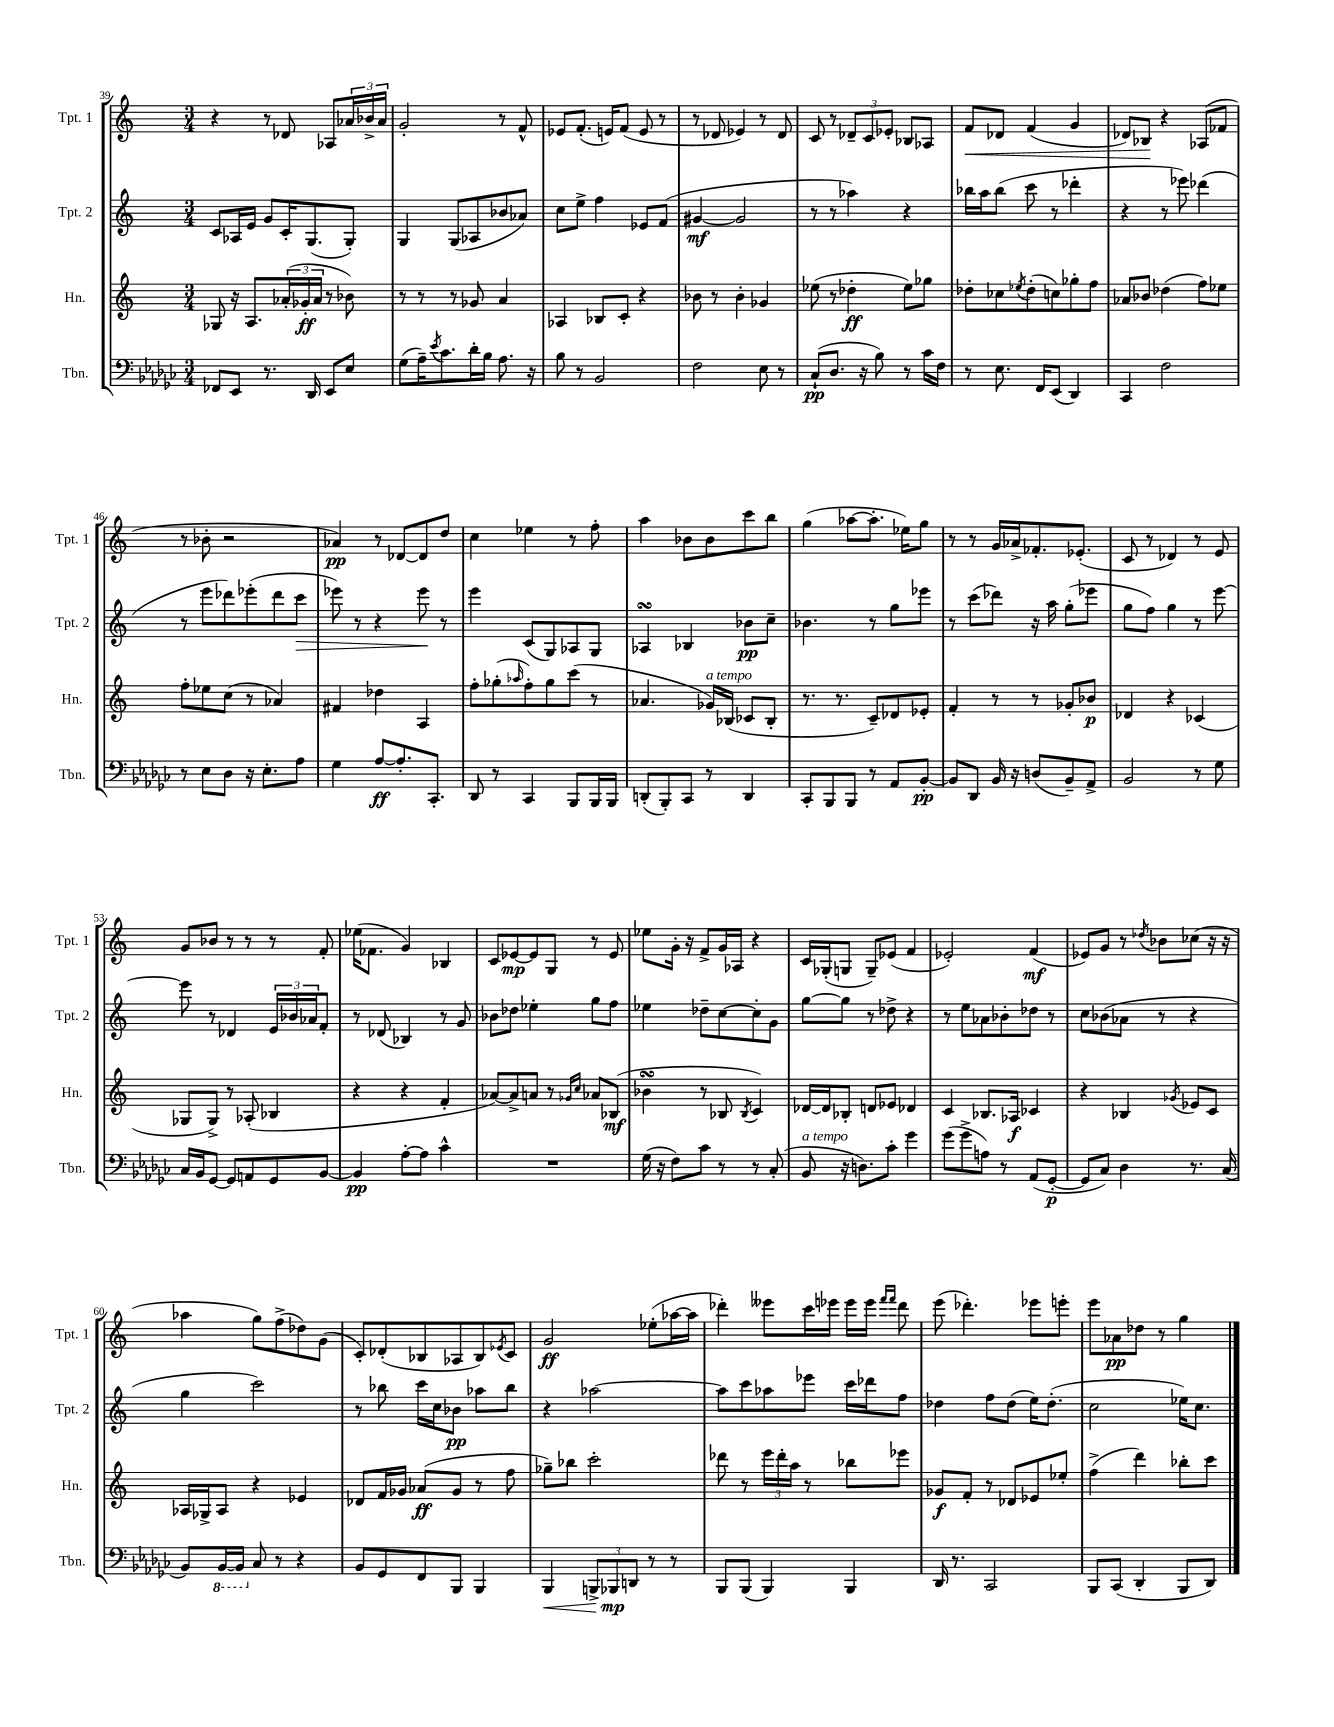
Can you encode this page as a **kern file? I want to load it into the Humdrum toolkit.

**kern	**dynam	**kern	**dynam	**kern	**dynam	**kern	**dynam
*part4	*part4	*part3	*part3	*part2	*part2	*part1	*part1
*staff4	*staff4	*staff3	*staff3	*staff2	*staff2	*staff1	*staff1
*I"Tbn.	*	*I"Hn.	*	*I"Tpt. 2	*	*I"Tpt. 1	*
*I'Tbn.	*	*I'Hn.	*	*I'Tpt. 2	*	*I'Tpt. 1	*
*clefF4	*	*clefG2	*	*clefG2	*	*clefG2	*
*k[b-e-a-d-g-c-]	*	*k[]	*	*k[]	*	*k[]	*
*M3/4	*	*M3/4	*	*M3/4	*	*M3/4	*
=39	=39	=39	=39	=39	=39	=39	=39
8FF-X/L	.	8G-X/	.	8c/L	.	4r	.
8EE-/J	.	16r	.	16A-X/L	.	.	.
.	.	8.A/L	.	16e/JJ	.	.	.
8.r	.	.	.	8g/L	.	8r	.
.	.	(24a-X'/L	.	16c'/K	.	8d-X/	.
.	.	24g-X'/	ff	.	.	.	.
16DD-/	.	.	.	(8.G/	.	.	.
.	.	24a-/JJ	.	.	.	.	.
8EE-/L	.	8r	.	.	.	8A-X/L	.
8E-/J	.	8b-X\)	.	8G'/J)	.	24a-X/L	.
.	.	.	.	.	.	24b-X^/	.
.	.	.	.	.	.	24a-/JJ	.
=40	=40	=40	=40	=40	=40	=40	=40
(8G-\L	.	8r	.	4G/	.	2g'/	.
16A-~\K)	.	8r	.	.	.	.	.
8qe-/	.	.	.	.	.	.	.
8.c-\	.	.	.	.	.	.	.
.	.	8r	.	(8G/L	.	.	.
16d-'\L	.	8g-X/	.	8A-X/	.	.	.
16B-\JJ	.	.	.	.	.	.	.
8.A-\	.	4a/	.	8b-X/	.	8r	.
.	.	.	.	8a-X/J)	.	8f^^/	.
16r	.	.	.	.	.	.	.
=41	=41	=41	=41	=41	=41	=41	=41
8B-\	.	4A-X/	.	8cc\L	.	8e-X/L	.
8r	.	.	.	8ee^\J	.	(8.f'/J	.
2BB-/	.	8B-X/L	.	4ff\	.	.	.
.	.	.	.	.	.	16en/KL)	.
.	.	8c'/J	.	.	.	(8f/J	.
.	.	4r	.	8e-X/L	.	8e/	.
.	.	.	.	(8f/J	.	8r	.
=42	=42	=42	=42	=42	=42	=42	=42
2F\	.	8b-X\	.	[4g#X/	mf	8r	.
.	.	8r	.	.	.	8d-X/	.
.	.	4b-'\	.	2g#/]	.	4e-X/)	.
8E-\	.	4g-X/	.	.	.	8r	.
8r	.	.	.	.	.	8d-/	.
=43	=43	=43	=43	=43	=43	=43	=43
(8C-`/L	pp	(8ee-X\	.	8r	.	8c/	.
8.D-/J	.	8r	.	8r	.	8r	.
.	.	4dd-X'\	ff	4aa-X\)	.	12d-X~/L	.
16r	.	.	.	.	.	.	.
.	.	.	.	.	.	12c/	.
8B-\)	.	.	.	.	.	.	.
.	.	.	.	.	.	12e-X'/J	.
8r	.	8ee-\L)	.	4r	.	8B-X/L	.
16c-\LL	.	8gg-X\J	.	.	.	8A-X/J	.
16F\JJ	.	.	.	.	.	.	.
=44	=44	=44	=44	=44	=44	=44	=44
!	!	!	!	!	!	!	!LO:HP:b
8r	.	8dd-X'\L	.	16bb-X\LL	.	8f/L	<
.	.	.	.	16aa\J	.	.	.
8.E-\	.	8cc-X\	.	(8bb-\J	.	8d-X/J	.
.	.	8qee-X/	.	.	.	.	.
.	.	(8dd-'\	.	8ccc\	.	(4f/	.
16FF/KL	.	.	.	.	.	.	.
(8EE-/J	.	8ccn\)	.	8r	.	.	.
4DD-/)	.	8gg-X'\	.	4ddd-X'\	.	4g/	.
.	.	8ff\J	.	.	.	.	.
=45	=45	=45	=45	=45	=45	=45	=45
4CC-/	.	8a-X/L	.	4r	.	8d-X/L)	.
.	.	8b-X/J	.	.	.	8B-X/J	.
2F\	.	(4dd-X\	.	8r	.	4r	[
.	.	.	.	8eee-X\)	.	.	.
.	.	8ff\L)	.	(4ddd-X\	.	(8A-X/L	.
.	.	8ee-X\J	.	.	.	8f-X/J	.
!!LO:LB:g=z
=46	=46	=46	=46	=46	=46	=46	=46
8r	.	8ff'\L	.	8r	.	8r	.
8E-\L	.	8ee-X\	.	8eee\L	.	8b-X'\	.
8D-\J	.	(8cc\J	.	8ddd-X\)	.	2r	.
16r	.	8r	.	(8eee-X'\	.	.	.
8.E-'\L	.	.	.	.	.	.	.
.	.	4a-X/)	.	8ddd-\	.	.	.
!	!	!	!	!	!LO:HP:b	!	!
8A-\J	.	.	.	8ccc\J	>	.	.
=47	=47	=47	=47	=47	=47	=47	=47
4G-\	.	4f#X/	.	8eee-X\)	.	4a-X/)	pp
.	.	.	.	8r	.	.	.
[8A-/L	ff	4dd-X\	.	4r	.	8r	.
8.A-'/]	.	.	.	.	.	[8d-X/L	.
.	.	4A/	.	8eee-\	.	8d-/]	.
8.CC-'/J	.	.	.	.	.	.	.
.	.	.	.	8r	]	8dd/J	.
=48	=48	=48	=48	=48	=48	=48	=48
8DD-/	.	8ff'\L	.	4eee\	.	4cc\	.
8r	.	(8gg-X'\	.	.	.	.	.
.	.	16qqaa-X/	.	.	.	.	.
4CC-/	.	8ff'\)	.	(8c/L	.	4ee-X\	.
.	.	8gg-\	.	8G/)	.	.	.
8BBB-/L	.	(8ccc\J	.	8A-X/	.	8r	.
16BBB-/L	.	8r	.	8G/J	.	8ff'\	.
16BBB-/JJ	.	.	.	.	.	.	.
=49	=49	=49	=49	=49	=49	=49	=49
(8DDn'/L	.	4.a-X/	.	4A-XsSSs/	.	4aa\	.
8BBB-'/)	.	.	.	.	.	.	.
8CC-/J	.	.	.	4B-X/	.	8b-X\L	.
!	!	!LO:TX:a:i:t=a tempo	!	!	!	!	!
8r	.	16g-X/LL)	.	.	.	8b-\	.
.	.	(16B-X/JJ	.	.	.	.	.
4DD/	.	8c-X/L	.	8b-X\L	pp	8ccc\	.
.	.	8B-'/J	.	8cc~\J	.	8bb\J	.
=50	=50	=50	=50	=50	=50	=50	=50
8CC-'/L	.	8.r	.	4.b-X\	.	(4gg\	.
8BBB-/	.	.	.	.	.	.	.
.	.	8.r	.	.	.	.	.
8BBB-/J	.	.	.	.	.	[8aa-X\L	.
8r	.	8c~/L)	.	8r	.	8.aa-'\J]	.
8AA-/L	.	8d-X/	.	8gg\L	.	.	.
.	.	.	.	.	.	16ee-X\KL)	.
[8BB-'/J	pp	8e-X'/J	.	8eee-X\J	.	8gg\J	.
=51	=51	=51	=51	=51	=51	=51	=51
8BB-/L]	.	4f'/	.	8r	.	8r	.
8DD-/J	.	.	.	(8ccc\L	.	8r	.
16BB-/	.	8r	.	8ddd-X\J)	.	16g/LL	.
16r	.	.	.	.	.	16a-X^/J	.
(8Dn/L	.	8r	.	16r	.	8.f-X'/	.
.	.	.	.	16aa\	.	.	.
8BB-~/)	.	8g-X'/L	.	(8gg'\L	.	.	.
.	.	.	.	.	.	(8.e-X'/J	.
8AA-^/J	.	8b-X/J	p	8eee-X\J	.	.	.
=52	=52	=52	=52	=52	=52	=52	=52
2BB-/	.	4d-X/	.	8gg\L	.	8c/	.
.	.	.	.	8ff\J)	.	8r	.
.	.	4r	.	4gg\	.	4d-X/)	.
8r	.	(4c-X/	.	8r	.	8r	.
8G-\	.	.	.	[8eee\	.	8e/	.
!!LO:LB:g=z
=53	=53	=53	=53	=53	=53	=53	=53
16C-/LL	.	8G-X/L	.	8eee\]	.	8g/L	.
16BB-/J	.	.	.	.	.	.	.
[8GG-/J	.	8G-^/J)	.	8r	.	8b-X/J	.
8GG-/L]	.	8r	.	4d-X/	.	8r	.
8AAn/	.	(8A-X'/	.	.	.	8r	.
8GG-/	.	4B-X/	.	24e/LL	.	8r	.
.	.	.	.	24b-X/	.	.	.
.	.	.	.	24a-X/J	.	.	.
[8BB-/J	.	.	.	8f'/J	.	8f'/	.
=54	=54	=54	=54	=54	=54	=54	=54
4BB-/]	pp	4r	.	8r	.	(16ee-X\KL	.
.	.	.	.	.	.	8.f-X\J	.
.	.	.	.	(8d-X/	.	.	.
[8A-'\L	.	4r	.	4B-X/)	.	4g/)	.
8A-\J]	.	.	.	.	.	.	.
4c-^^\	.	4f'/	.	8r	.	4B-X/	.
.	.	.	.	8g/	.	.	.
=55	=55	=55	=55	=55	=55	=55	=55
2.r	.	[8a-X/L)	.	8b-X\L	.	8c/L	.
.	.	8a-^/]	.	8dd-X\J	.	[8e-X/	mp
.	.	8an/J	.	4ee-X'\	.	8e-/]	.
.	.	8r	.	.	.	8G/J	.
.	.	16qqg-X/LL	.	.	.	.	.
.	.	16qqcc/JJ	.	.	.	.	.
.	.	8a-X/L	.	8gg\L	.	8r	.
.	.	(8B-X/J	mf	8ff\J	.	8e-/	.
=56	=56	=56	=56	=56	=56	=56	=56
(16G-\	.	4b-XsSSs\	.	4ee-X\	.	8ee-X\L	.
16r	.	.	.	.	.	.	.
8F\L)	.	.	.	.	.	16g'\Jk	.
.	.	.	.	.	.	16r	.
8c-\J	.	8r	.	8dd-X~\L	.	8f^/L	.
8r	.	8B-X/	.	[8cc\	.	16g/L	.
.	.	.	.	.	.	16A-X/JJ	.
.	.	8qB-/	.	.	.	.	.
8r	.	4c/)	.	8cc'\]	.	4r	.
(8C-'/	.	.	.	8g\J	.	.	.
=57	=57	=57	=57	=57	=57	=57	=57
!LO:TX:a:i:t=a tempo	!	!	!	!	!	!	!
8BB-/	.	[16d-X/LL	.	[8gg\L	.	16c/LL	.
.	.	16d-/J]	.	.	.	(16G-X'/J	.
16r	.	8B-X'/J	.	8gg\J]	.	8Gn/J	.
8.Dn\L)	.	.	.	.	.	.	.
.	.	8dn/L	.	8r	.	8G~/L)	.
8c-'\J	.	8e-X/J	.	8dd-X^\	.	(8e-X/J	.
4g-\	.	4d-X/	.	4r	.	4f/	.
=58	=58	=58	=58	=58	=58	=58	=58
(8g-\L	.	4c/	.	8r	.	2e-X'/)	.
8g-^\	.	.	.	8ee\L	.	.	.
8An\J)	.	8.B-X/L	.	8a-X\	.	.	.
8r	.	.	.	8b-X'\	.	.	.
.	.	16A-X/Jk	f	.	.	.	.
(8AA-/L	.	4c-X/	.	8dd-X\J	.	(4f/	mf
[8GG-'/J	p	.	.	8r	.	.	.
=59	=59	=59	=59	=59	=59	=59	=59
8GG-/L]	.	4r	.	8cc\L	.	8e-X/L)	.
8C-/J)	.	.	.	(8b-X\	.	8g/J	.
4D-\	.	4B-X/	.	8a-X\J	.	8r	.
.	.	.	.	.	.	8qdd-X/	.
.	.	.	.	8r	.	8b-X\L	.
.	.	8qg-X/	.	.	.	.	.
8.r	.	8e-X/L	.	4r	.	(8cc-X\J	.
.	.	8c/J	.	.	.	16r	.
(16C-/	.	.	.	.	.	16r	.
!!LO:LB:g=z
=60	=60	=60	=60	=60	=60	=60	=60
8BB-/L)	.	16A-X/LL	.	4gg\	.	4aa-X\	.
.	.	16G-X^/J	.	.	.	.	.
*8ba	*	*	*	*	*	*	*
[16BBB-/L	.	8A-/J	.	.	.	.	.
16BBB-/JJ]	.	.	.	.	.	.	.
*X8ba	*	*	*	*	*	*	*
8C-/	.	4r	.	2ccc\)	.	8gg\L)	.
8r	.	.	.	.	.	(8ff^\	.
4r	.	4e-X/	.	.	.	8dd-X\)	.
.	.	.	.	.	.	(8g\J	.
=61	=61	=61	=61	=61	=61	=61	=61
8BB-/L	.	8d-X/L	.	8r	.	8c'/L)	.
8GG-/	.	16f/L	.	8bb-X\	.	(8d-X'/	.
.	.	16g-X/JJ	.	.	.	.	.
8FF/	.	(8a-X/L	ff	16ccc\LL	.	8B-X/	.
.	.	.	.	16cc\J	.	.	.
8BBB-/J	.	8g-/J	.	8b-X\J	pp	8A-X/	.
4BBB-/	.	8r	.	8aa-X\L	.	8B-/)	.
.	.	.	.	.	.	8qe-X/	.
.	.	8ff\	.	8bb-\J	.	8c/J	.
=62	=62	=62	=62	=62	=62	=62	=62
!	!LO:HP:b	!	!	!	!	!	!
4BBB-/	<	8gg-X~\L)	.	4r	.	2g/	ff
.	.	8bb-X\J	.	.	.	.	.
12BBBn^/L	.	2ccc'\	.	[2aa-X\	.	.	.
12BBB-X/	mp	.	.	.	.	.	.
12DDn/J	[	.	.	.	.	.	.
8r	.	.	.	.	.	(8ee-X'\L	.
8r	.	.	.	.	.	[16aa-X\L	.
.	.	.	.	.	.	16aa-\JJ]	.
=63	=63	=63	=63	=63	=63	=63	=63
8BBB-/L	.	8ddd-X\	.	8aa-\L]	.	4ddd-X'\)	.
(8BBB-/J	.	8r	.	8ccc\	.	.	.
4BBB-/)	.	24eee\LL	.	8aa-X\	.	8eee--X\L	.
.	.	24ddd-'\	.	.	.	.	.
.	.	24aa\JJ	.	.	.	.	.
.	.	8r	.	8eee-X\J	.	16ccc\L	.
.	.	.	.	.	.	16eee-X\JJ	.
4BBB-/	.	8bb-X\L	.	16ccc\LL	.	16eee-\LL	.
.	.	.	.	16ddd-X\J	.	16eee-\JJ	.
.	.	.	.	.	.	16qqfff/LL	.
.	.	.	.	.	.	16qqfff/JJ	.
.	.	8eee-X\J	.	8ff\J	.	8ddd-\	.
=64	=64	=64	=64	=64	=64	=64	=64
16DD-/	.	8g-X/L	f	4dd-X\	.	(8eee\	.
8.r	.	.	.	.	.	.	.
.	.	8f'/J	.	.	.	4.ddd-X'\)	.
2CC-/	.	8r	.	8ff\L	.	.	.
.	.	8d-X/L	.	(8dd-\J	.	.	.
.	.	8e-X/	.	16ee\KL)	.	8eee-X\L	.
.	.	.	.	(8.dd-'\J	.	.	.
.	.	8ee-X'/J	.	.	.	8eeen'\J	.
=65	=65	=65	=65	=65	=65	=65	=65
8BBB-/L	.	(4ff^\	.	2cc\	.	8eee\L	.
(8CC-/J	.	.	.	.	.	8a-X\	pp
4DD-'/	.	4ddd\)	.	.	.	8dd-X\J	.
.	.	.	.	.	.	8r	.
8BBB-/L	.	8bb-X'\L	.	16ee-X\KL)	.	4gg\	.
.	.	.	.	8.cc\J	.	.	.
8DD-/J)	.	8ccc\J	.	.	.	.	.
==	==	==	==	==	==	==	==
*-	*-	*-	*-	*-	*-	*-	*-
